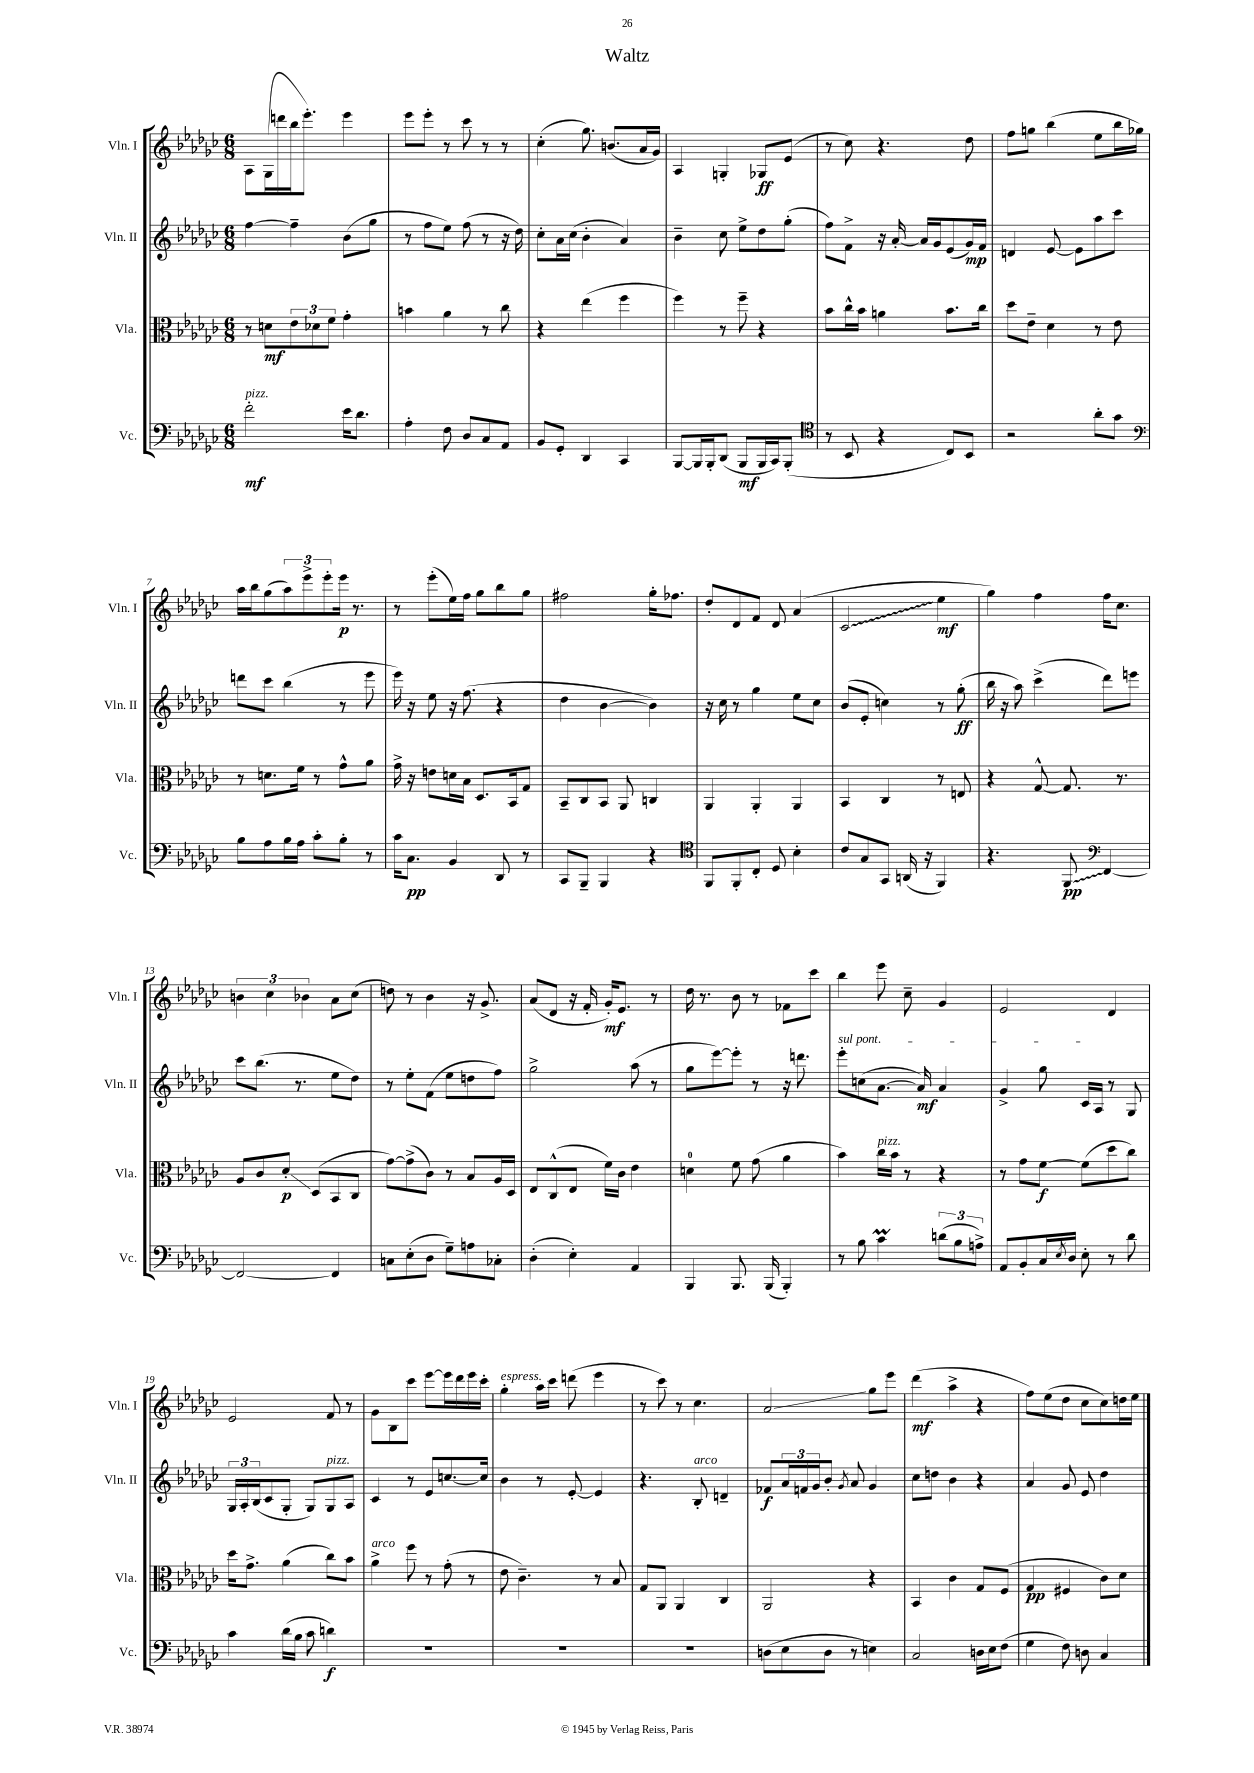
\header { title = "Waltz" }
<<
\new StaffGroup <<
\new Staff = "s0" \with { instrumentName = "Vln. I" shortInstrumentName = "Vln. I" } {
    \clef treble \key ges \major \numericTimeSignature \time 6/8
    aes8 ges16( d'''16 bes''16 ees'''8.-.) ees'''4 |
    ees'''8 ees'''8-. r8 ces'''8 r8 r8 |
    ces''4-.( ges''8.) b'8.( aes'16 ges'16) |
    aes4 g4-. ges8\ff ees'8( |
    r8 ces''8) r4. des''8 |
    f''8 g''8 bes''4( ees''8 bes''16 ges''16) |
    aes''16 bes''16 ges''8( \tuplet 3/2 { aes''8) ees'''8-> ees'''8-. } ees'''16\p r8. |
    r8 ees'''8-.( ees''16) f''16 ges''8 bes''8 ges''8 |
    fis''2 ges''16-. fes''8. |
    des''8-. des'8 f'8 des'8 aes'4( |
    \once \override Glissando.style = #'zigzag ces'2\glissando ees''4\mf |
    ges''4) f''4 f''16 ces''8. |
    \tuplet 3/2 { b'4 ces''4 bes'4 } aes'8 ces''8( |
    d''8) r8 bes'4 r16 ges'8.-> |
    aes'8( des'8 r16 f'16-. ges'16-.\mf) ees'8. r8 |
    des''16 r8. bes'8 r8 fes'8 ces'''8 |
    bes''4 ees'''8 ces''8-- ges'4 |
    ees'2 des'4 |
    ees'2 f'8 r8 |
    ges'8 bes8 ces'''8 ees'''8~ ees'''16 des'''16 ees'''16 ces'''16-. |
    ges''4-.^\markup { \italic "espress." } aes''16 ces'''16 d'''8( ees'''4 |
    r8 ces'''8) r8 ces''4. |
    aes'2\glissando ges''8 ees'''8 |
    des'''4\mf( aes''4-> r4 |
    f''8) ees''8( des''8 ces''8 ces''8) d''16 ees''16 \bar "|." |
}
\new Staff = "s1" \with { instrumentName = "Vln. II" shortInstrumentName = "Vln. II" } {
    \clef treble \key ges \major \numericTimeSignature \time 6/8
    f''4~ f''4-- bes'8( ges''8 |
    r8 f''8 ees''8) f''8( r8 r16 des''16) |
    ces''8-. aes'16 ces''16( bes'4-. aes'4) |
    bes'4-- ces''8 ees''8-> des''8 ges''8-.( |
    f''8) f'8-> r16 aes'16~-. aes'16 ges'16 ees'8( ges'16\mp) f'16 |
    d'4 ees'8~ ees'8 aes''8 ces'''8 |
    d'''8 ces'''8 bes''4( r8 ees'''8 |
    ees'''16) r16 ees''8 r16 f''8.( r4 |
    des''4 bes'4~ bes'4) |
    r16 ces''16 r8 ges''4 ees''8 ces''8 |
    bes'8( ees'8-. c''4) r8 ges''8-.\ff( |
    bes''16 r16 aes''8) ces'''4->( des'''8) e'''8 |
    ces'''8 bes''8.( r8. ees''8 des''8) |
    r8 ees''8-. f'8( ees''8 d''8 f''8) |
    ges''2-> aes''8( r8 |
    ges''8 ees'''8~) ees'''8-. r8 r16 d'''8. |
    \once \override TextSpanner.bound-details.left.text = \markup { \italic "sul pont." } ees'''8-.\startTextSpan c''8( aes'8.~ aes'16\mf) aes'4 |
    ges'4-> ges''8 ces'16 aes16\stopTextSpan r8 ges8 |
    \tuplet 3/2 { ges16 aes16-. bes16( } ces'8 ges8-. ges8) ges8^\markup { \italic "pizz." } aes8 |
    ces'4 r8 ees'8 c''8.~ c''16 |
    bes'4 r8 ees'8~-. ees'4 |
    r4. bes8-.^\markup { \italic "arco" } d'4-- |
    fes'8\f \tuplet 3/2 { aes'16 f'16 ges'16 } bes'8-. \acciaccatura { ges'8 } aes'8 ges'4 |
    ces''8 d''8 bes'4 r4 |
    aes'4 ges'8 ees'8 des''4 \bar "|." |
}
\new Staff = "s2" \with { instrumentName = "Vla." shortInstrumentName = "Vla." } {
    \clef alto \key ges \major \numericTimeSignature \time 6/8
    r8 d'8\mf \tuplet 3/2 { ees'8 des'8 f'8 } ges'4-. |
    b'4 aes'4 r8 ces''8 |
    r4 ees''4( f''4 |
    f''4) r8 f''8-- r4 |
    bes'8 ces''16-^ bes'16 a'4 bes'8. ces''16 |
    des''8 ees'8-- des'4 r8 ees'8 |
    r8 d'8. f'16 r8 ges'8-^ aes'8 |
    ges'16-> r16 e'8 d'16 bes16 des8. bes,16 ges8 |
    bes,8-- ces8 bes,8 aes,8 c4 |
    aes,4 aes,4-. aes,4 |
    bes,4 ces4 r8 e8 |
    r4 ges8~-^ ges8. r8. |
    aes8 ces'8 des'8-.\glissando\p des8( bes,8 ces8 |
    ges'8~) ges'8->( ces'8) r8 bes8 aes16 des16 |
    ees8 ces8-^( ees8 f'16) ces'16 ees'4 |
    d'4-0 f'8 ges'8( aes'4 |
    bes'4) ces''16^\markup { \italic "pizz." } bes'16 r8 r4 |
    r8 ges'8 f'8~\f f'8( des''8 ces''8) |
    des''16 ges'8.-> aes'4( ces''8) bes'8 |
    aes'4->^\markup { \italic "arco" } f''8 r8 ges'8-.( r8 |
    ees'8 ces'4.--) r8 bes8 |
    ges8 aes,8 aes,4 ces4 |
    aes,2 r4 |
    bes,4 ces'4 ges8 f8( |
    ges4\pp fis4 ces'8) des'8 \bar "|." |
}
\new Staff = "s3" \with { instrumentName = "Vc." shortInstrumentName = "Vc." } {
    \clef bass \key ges \major \numericTimeSignature \time 6/8
    f'2-.\mf^\markup { \italic "pizz." } ees'16 des'8. |
    aes4-. f8 des8 ces8 aes,8 |
    bes,8 ges,8-. des,4 ces,4 |
    bes,,8~ bes,,16 bes,,16-. des,8( bes,,8\mf bes,,16 ces,16) bes,,8-.( |
    \clef tenor r8 bes,8 r4 ces8) bes,8 |
    r2 aes'8-. ges'8 |
    \clef bass bes8 aes8 bes16 aes16 ces'8-. bes8-. r8 |
    ces'16 ces8.\pp bes,4 des,8 r8 |
    ces,8 bes,,8-- bes,,4 r4 |
    \clef tenor f,8 f,8-. ces8-. des8 bes4-. |
    ces'8 ges8 ges,8 a,16( r16 f,4) |
    r4. \once \override Glissando.style = #'zigzag f,8\glissando\pp \clef bass f,4~ |
    f,2~ f,4 |
    c8 ees8-.( des8 ges8--) a8 ces8-. |
    des4-.( ees4-.) aes,4 |
    bes,,4 bes,,8. bes,,16( bes,,4-.) |
    r8 bes8 ces'4\prall \tuplet 3/2 { d'8( bes8 a8->) } |
    aes,8 bes,8-. ces16 \acciaccatura { ees8 } des16 ees8-. r8 des'8 |
    ces'4 des'16( bes16 ces'8 d'4\f) |
    R2. |
    R2. |
    R2. |
    d8( ees8 d8 r8 e4) |
    ces2 d16 ees16 f8( |
    ges4 f8) d8 ces4 \bar "|." |
}
>>
>>
